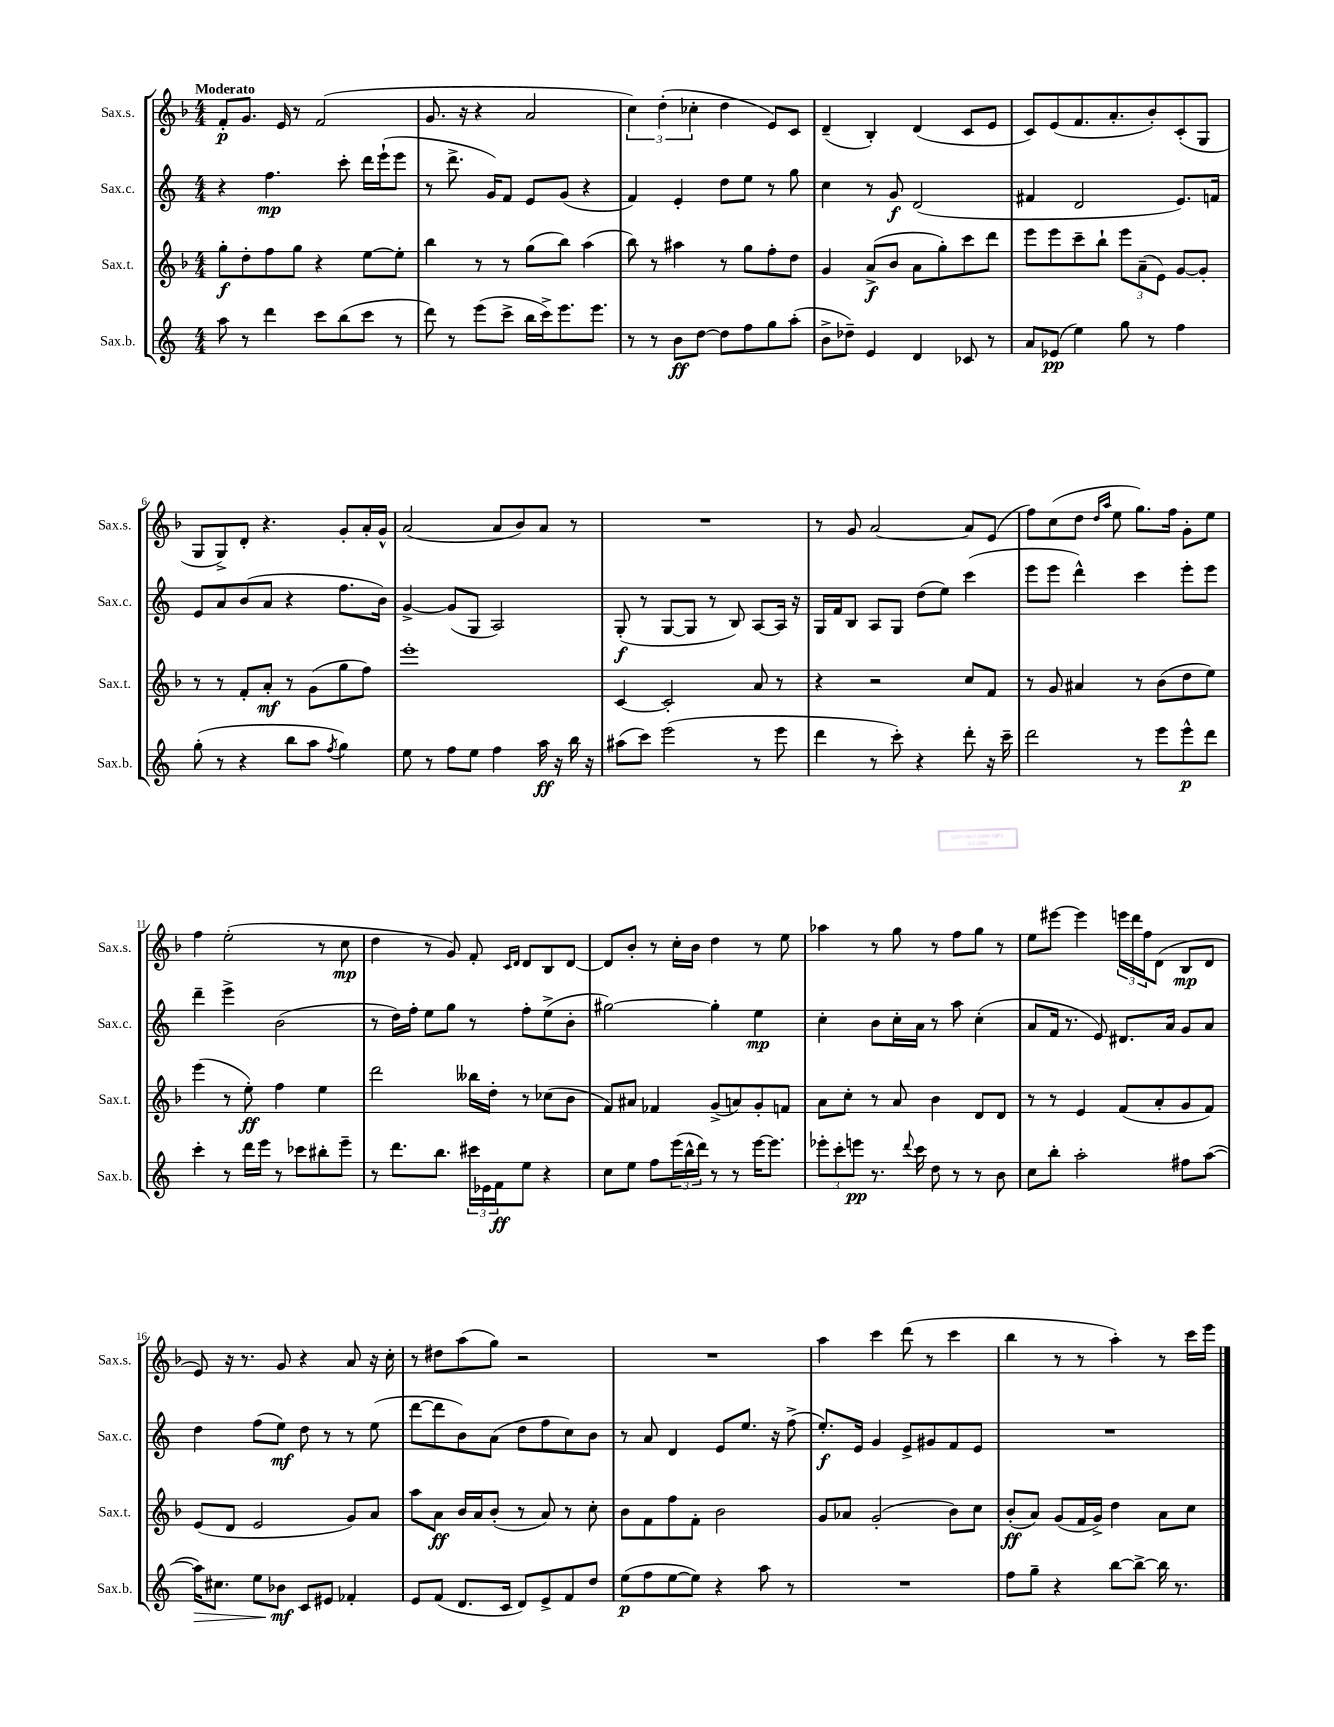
<<
\new StaffGroup <<
\new Staff = "s0" \with { instrumentName = "Sax.s." shortInstrumentName = "Sax.s." } {
    \clef treble \key f \major \numericTimeSignature \time 4/4 \tempo "Moderato"
    f'8-.\p g'8. e'16 r8 f'2( |
    g'8. r16 r4 a'2 |
    \tuplet 3/2 { c''4) d''4-.( ces''4-. } d''4 e'8) c'8 |
    d'4--( bes4-.) d'4( c'8 e'8 |
    c'8) e'8( f'8. a'8.-. bes'8-.) c'8-.( g8 |
    g8 g8->) d'8-. r4. g'8-. a'16-. g'16-^ |
    a'2( a'8 bes'8) a'8 r8 |
    R1 |
    r8 g'8 a'2~ a'8 e'8( |
    f''8) c''8( d''8 \grace { d''16 a''16 } e''8 g''8.) f''16 g'8-. e''8 |
    f''4 e''2-.( r8 c''8\mp |
    d''4 r8 g'8) f'8-. \grace { c'16 d'16 } d'8 bes8 d'8~ |
    d'8 bes'8-. r8 c''16-. bes'16 d''4 r8 e''8 |
    aes''4 r8 g''8 r8 f''8 g''8 r8 |
    e''8 eis'''8~ eis'''4 \tuplet 3/2 { e'''16 d'''16 f''16 } d'8( bes8\mp d'8 |
    e'8) r16 r8. g'8 r4 a'8 r16 c''16-. |
    r8 dis''8 a''8( g''8) r2 |
    R1 |
    a''4 c'''4 d'''8( r8 c'''4 |
    bes''4 r8 r8 a''4-.) r8 c'''16 e'''16 \bar "|." |
}
\new Staff = "s1" \with { instrumentName = "Sax.c." shortInstrumentName = "Sax.c." } {
    \clef treble \key c \major \numericTimeSignature \time 4/4
    r4 f''4.\mp c'''8-. d'''16 e'''16-!( e'''8 |
    r8 d'''8.-> g'16) f'8 e'8 g'8( r4 |
    f'4) e'4-. d''8 e''8 r8 g''8 |
    c''4 r8 g'8\f d'2( |
    fis'4 d'2 e'8.) f'16 |
    e'8 a'8 b'8( a'8 r4 f''8. b'16) |
    g'4~-> g'8( g8 a2) |
    g8-.\f( r8 g8~ g8 r8 b8) a8~ a16 r16 |
    g16 f'16 b8 a8 g8 d''8( e''8) c'''4( |
    e'''8 e'''8 d'''4-^) c'''4 e'''8-. e'''8 |
    d'''4-- e'''4-> b'2( |
    r8 d''16) f''16-. e''8 g''8 r8 f''8-. e''8->( b'8-. |
    gis''2~) gis''4-. e''4\mp |
    c''4-. b'8 c''16-. a'16 r8 a''8 c''4-.( |
    a'8 f'16 r8. e'8) dis'8. a'16 g'8 a'8 |
    d''4 f''8( e''8\mf) d''8 r8 r8 e''8( |
    d'''8~ d'''8 b'8) a'8( d''8 f''8 c''8) b'8 |
    r8 a'8 d'4 e'8 e''8. r16 f''8->( |
    e''8.-.\f) e'16 g'4 e'8-> gis'8 f'8 e'8 |
    R1 \bar "|." |
}
\new Staff = "s2" \with { instrumentName = "Sax.t." shortInstrumentName = "Sax.t." } {
    \clef treble \key f \major \numericTimeSignature \time 4/4
    g''8-.\f d''8-. f''8 g''8 r4 e''8~ e''8-. |
    bes''4 r8 r8 g''8( bes''8) a''4( |
    bes''8) r8 ais''4 r8 g''8 f''8-. d''8 |
    g'4 a'8->\f( bes'8 a'8 g''8-.) c'''8 d'''8 |
    e'''8 e'''8 c'''8-- bes''8-! \tuplet 3/2 { e'''8 a'8--( e'8) } g'8~ g'8-. |
    r8 r8 f'8-. a'8-.\mf r8 g'8( g''8 f''8) |
    e'''1-. |
    c'4~ c'2-. a'8 r8 |
    r4 r2 c''8 f'8 |
    r8 g'8 ais'4 r8 bes'8( d''8 e''8) |
    e'''4( r8 e''8-.\ff) f''4 e''4 |
    d'''2 beses''16 d''16-. r8 ces''8( bes'8 |
    f'8) ais'8 fes'4 g'8->( a'8) g'8-. f'8 |
    a'8 c''8-. r8 a'8 bes'4 d'8 d'8 |
    r8 r8 e'4 f'8( a'8-. g'8 f'8) |
    e'8( d'8 e'2 g'8) a'8 |
    a''8 a'8\ff bes'16 a'16 bes'8-.( r8 a'8) r8 c''8-. |
    bes'8 f'8 f''8 f'8-. bes'2 |
    g'8 aes'8 g'2-.( bes'8) c''8 |
    bes'8-.\ff( a'8) g'8( f'16 g'16->) d''4 a'8 c''8 \bar "|." |
}
\new Staff = "s3" \with { instrumentName = "Sax.b." shortInstrumentName = "Sax.b." } {
    \clef treble \key c \major \numericTimeSignature \time 4/4
    a''8 r8 d'''4 c'''8 b''8( c'''8 r8 |
    d'''8) r8 e'''8( c'''8-> b''16 c'''16->) e'''8. e'''8. |
    r8 r8 b'8\ff d''8~ d''8 f''8 g''8 a''8-.( |
    b'8-> des''8--) e'4 d'4 ces'8 r8 |
    a'8 ees'8\pp( e''4) g''8 r8 f''4 |
    g''8-.( r8 r4 b''8 a''8 \acciaccatura { f''8 } g''4) |
    e''8 r8 f''8 e''8 f''4 a''16\ff r16 b''16 r16 |
    ais''8( c'''8) e'''2( r8 e'''8 |
    d'''4 r8 c'''8-.) r4 d'''8-. r16 c'''16-- |
    d'''2 r8 e'''8 e'''8-^\p d'''8 |
    c'''4-. r8 d'''16 e'''16 r8 ces'''8 bis''8-. e'''8-- |
    r8 d'''8. b''8. \tuplet 3/2 { cis'''16 ees'16 f'16\ff } e''8 r4 |
    c''8 e''8 f''8 \tuplet 3/2 { e'''16( b''16-^ d'''16) } r8 r8 e'''16~ e'''8. |
    \tuplet 3/2 { ees'''8-. c'''8-. e'''8\pp } r8. \appoggiatura { d'''8 } c'''16 d''8 r8 r8 b'8 |
    c''8 b''8-. a''2-. fis''8 a''8~( |
    a''16\>) cis''8. e''8 bes'8\mf\! c'8 eis'8 fes'4-. |
    e'8 f'8( d'8. c'16 d'8) e'8-> f'8 d''8 |
    e''8\p( f''8 e''8~ e''8) r4 a''8 r8 |
    R1 |
    f''8 g''8-- r4 b''8~ b''8~-> b''16 r8. \bar "|." |
}
>>
>>
